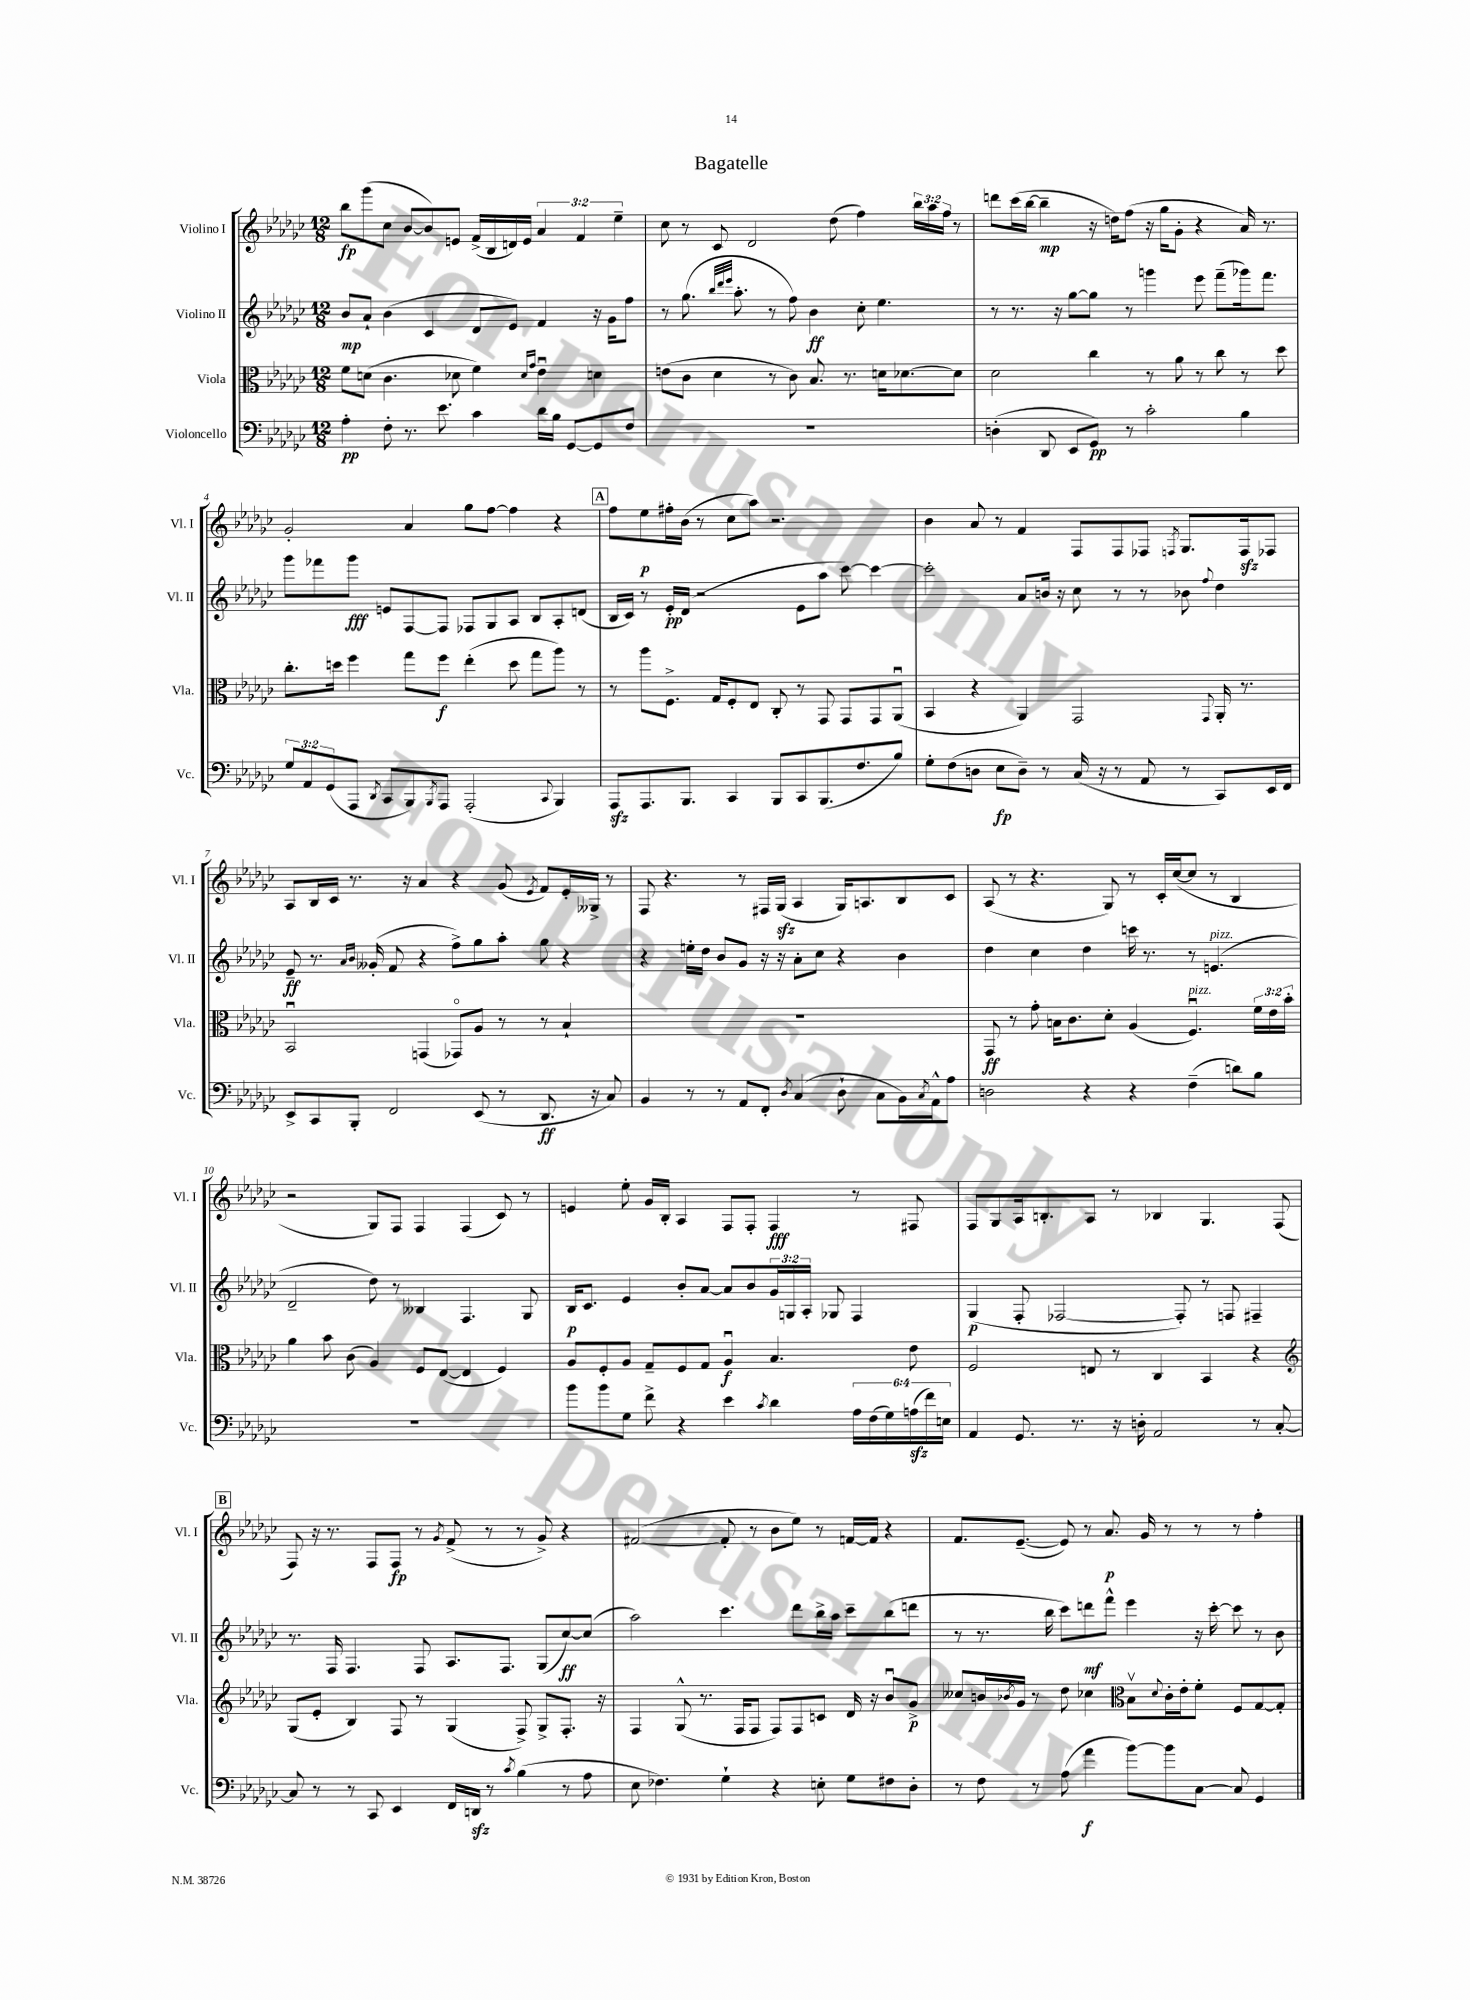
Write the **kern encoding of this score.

**kern	**dynam	**kern	**dynam	**kern	**dynam	**kern	**dynam
*part4	*part4	*part3	*part3	*part2	*part2	*part1	*part1
*staff4	*staff4	*staff3	*staff3	*staff2	*staff2	*staff1	*staff1
*I"Violoncello	*	*I"Viola	*	*I"Violino II	*	*I"Violino I	*
*I'Vc.	*	*I'Vla.	*	*I'Vl. II	*	*I'Vl. I	*
*clefF4	*	*clefC3	*	*clefG2	*	*clefG2	*
*k[b-e-a-d-g-c-]	*	*k[b-e-a-d-g-c-]	*	*k[b-e-a-d-g-c-]	*	*k[b-e-a-d-g-c-]	*
*M12/8	*	*M12/8	*	*M12/8	*	*M12/8	*
=1	=1	=1	=1	=1	=1	=1	=1
4A-'\	pp	8f\L	.	8b-/L	mp	8bb-\L	fp
.	.	(8dn\J	.	8a-`/J	.	(8ggg-\	.
8F'\	.	4.c-\	.	(4b-\	.	8cc-\J	.
8.r	.	.	.	.	.	[8b-/L	.
.	.	.	.	4c-/	.	8b-/])	.
8.e-\	.	.	.	.	.	.	.
.	.	8d-X\	.	.	.	8en/J	.
4c-\	.	4f\)	.	8d-/L	.	(16f^/LL	.
.	.	.	.	.	.	16B-/	.
.	.	.	.	8e-/J)	.	16dn/)	.
.	.	.	.	.	.	16e/JJ	.
.	.	16qqd-/LL	.	.	.	.	.
.	.	16qqg-/JJ	.	.	.	.	.
16d-\LL	.	4e-u\	.	4f/	.	6a-/	.
16B-\JJ	.	.	.	.	.	.	.
[8GG-/L	.	.	.	.	.	.	.
.	.	.	.	.	.	6f/	.
8GG-/]	.	4dn\	.	16r	.	.	.
.	.	.	.	16g-\KL	.	.	.
.	.	.	.	.	.	6ee-~\	.
8F/J	.	.	.	8ff\J	.	.	.
=2	=2	=2	=2	=2	=2	=2	=2
1.r	.	(8en\L	.	8r	.	8cc-\	.
.	.	8c-\J	.	(8.gg-\	.	8r	.
.	.	4d-\	.	.	.	8c-/	.
.	.	.	.	32qqbb-/LLL	.	.	.
.	.	.	.	32qqddd-/	.	.	.
.	.	.	.	32qqeee-/JJJ	.	.	.
.	.	.	.	8.aa-'\	.	.	.
.	.	.	.	.	.	2d-/	.
.	.	8r	.	8r	.	.	.
.	.	8c-\)	.	8ff\)	.	.	.
.	.	8.B-/	.	4b-\	ff	.	.
.	.	.	.	.	.	(8dd-\	.
.	.	8.r	.	.	.	.	.
.	.	.	.	8cc-'\	.	4ff\)	.
.	.	16dn\KL	.	4.ee-\	.	.	.
.	.	[8.d-X\	.	.	.	.	.
.	.	.	.	.	.	24bb-\LL	.
.	.	.	.	.	.	24aa-\	.
.	.	.	.	.	.	24ff\JJ	.
.	.	8d-\J]	.	.	.	8r	.
=3	=3	=3	=3	=3	=3	=3	=3
(4Dn'\	.	2d-\	.	8r	.	8dddn\L	.
.	.	.	.	8.r	.	(16ccc-\L	.
.	.	.	.	.	.	[16bb-\JJ	.
8DD-/	.	.	.	.	.	4bb-~\]	mp
.	.	.	.	16r	.	.	.
8EE-/L	.	.	.	[8gg-\L	.	.	.
8GG-/J)	pp	4cc-\	.	8gg-\J]	.	16r	.
.	.	.	.	.	.	16ddn\KL)	.
8r	.	.	.	8r	.	(8ff\J	.
2c-'\	.	8r	.	4gggn\	.	16r	.
.	.	.	.	.	.	16gg-\KL	.
.	.	8a-\	.	.	.	8g-'\J	.
.	.	8r	.	8eee-\	.	4r	.
.	.	8cc-\	.	(8fff~\L	.	.	.
4B-\	.	8r	.	16ggg-X\k)	.	16a-/)	.
.	.	.	.	8.fff\J	.	8.r	.
.	.	8dd-\	.	.	.	.	.
!!LO:LB:g=z
=4	=4	=4	=4	=4	=4	=4	=4
12G-/L	.	8.cc-'\L	.	8ggg-\L	.	2g-'/	.
12AA-/	.	.	.	.	.	.	.
.	.	.	.	8fff-X\	.	.	.
(12GG-/	.	.	.	.	.	.	.
.	.	16ddn\Jk	.	.	.	.	.
8AAA-/J	.	4ff\	.	8ggg-\J	fff	.	.
8qDD-/	.	.	.	.	.	.	.
8CC-/L	.	.	.	8en/L	.	.	.
8BBB-/)	.	8gg-\L	.	[8F/	.	4a-/	.
8qBBB-/	.	.	.	.	.	.	.
8AAA-/J	.	8ff\J	f	8F/J]	.	.	.
(2AAA-'/	.	(4ee-'\	.	8F-X/L	.	8gg-\L	.
.	.	.	.	8G-/	.	[8ff\J	.
.	.	8dd\	.	8A-/J	.	4ff\]	.
.	.	8gg-\L	.	8B-/L	.	.	.
8qqCC-/	.	.	.	.	.	.	.
4BBB-/)	.	8aa-\J)	.	8A-'/	.	4r	.
.	.	8r	.	(8dn/J	.	.	.
!!LO:REH:place=s1:t=A
=5	=5	=5	=5	=5	=5	=5	=5
8AAA-zz/L	.	8r	.	16B-/LL	.	8ff\L	.
.	.	.	.	16c-/JJ)	.	.	.
8.AAA-/	.	8aa-\L	.	8r	.	8ee-\	p
.	.	8.F^\J	.	16e-'/LL	pp	16ff#X'\L	.
8.BBB-/J	.	.	.	(16d-/JJ	.	(16b-\JJ	.
.	.	.	.	2r	.	8r	.
.	.	16G-/KL	.	.	.	.	.
4CC-/	.	8F'/	.	.	.	8cc-\L	.
.	.	8E-/J	.	.	.	8aa-\J)	.
8BBB-/L	.	8C-'/	.	.	.	2.r	.
8CC-/	.	8r	.	8e-\L	.	.	.
(8.BBB-/	.	8GG-/	.	8aa-\J	.	.	.
.	.	8GG-/L	.	[8ccc-\)	.	.	.
8.F/	.	.	.	.	.	.	.
.	.	8GG-/	.	4ccc-\_	.	.	.
8B-/J)	.	(8AA-u/J	.	.	.	.	.
=6	=6	=6	=6	=6	=6	=6	=6
8G-'\L	.	4BB-/	.	2ccc-'\]	.	4b-\	.
(8F\	.	.	.	.	.	.	.
8Dn\J	.	4r	.	.	.	8a-/	.
8E-\L	fp	.	.	.	.	8r	.
8D~\J)	.	4AA-/)	.	8a-/L	.	4f/	.
8r	.	.	.	16bn/Jk	.	.	.
.	.	.	.	16r	.	.	.
(16C-/	.	2GG-/	.	8cc-\	.	8F/L	.
16r	.	.	.	.	.	.	.
8r	.	.	.	8r	.	8F/	.
8AA-/	.	.	.	8r	.	8F-X/J	.
.	.	.	.	.	.	8qFn/	.
8r	.	.	.	8b-X\	.	8.G-/L	.
.	.	8qqGG-/	.	8qqff/	.	.	.
8CC-/L)	.	16AA-'/	.	4dd-\	.	.	.
.	.	8.r	.	.	.	16Fzz/k	.
16EE-/L	.	.	.	.	.	8F-X/J	.
16FF/JJ	.	.	.	.	.	.	.
!!LO:LB:g=z
=7	=7	=7	=7	=7	=7	=7	=7
8EE-^/L	.	2BB-u/	.	8e-~/	ff	8A-/L	.
8CC-/	.	.	.	8.r	.	16B-/L	.
.	.	.	.	.	.	16c-/JJ	.
8BBB-'/J	.	.	.	.	.	8.r	.
.	.	.	.	16qqa-/LL	.	.	.
.	.	.	.	16qqb-/JJ	.	.	.
.	.	.	.	(16g--X'/	.	.	.
2FF/	.	.	.	8f/	.	.	.
.	.	.	.	.	.	16r	.
.	.	(4GGn/	.	4r	.	4a-/	.
.	.	8GG-X/L)	.	8ff^\L)	.	4r	.
(8EE-/	.	8A-/J	.	8gg-\	.	.	.
8r	.	8r	.	8aa-'\J	.	(8g-/	.
.	.	.	.	.	.	8qe-/	.
8.DD-/	ff	8r	.	8gg-\	.	8f/L)	.
.	.	4B-`/	.	4r	.	16e-'/L	.
16r	.	.	.	.	.	16G--X^/JJ	.
8C-/)	.	.	.	.	.	8r	.
=8	=8	=8	=8	=8	=8	=8	=8
4BB-/	.	1.r	.	4r	.	8F/	.
.	.	.	.	.	.	4.r	.
8r	.	.	.	16een'\LL	.	.	.
.	.	.	.	16dd-\JJ	.	.	.
8r	.	.	.	8b-/L	.	.	.
8AA-/L	.	.	.	8g-/J	.	8r	.
8FF'/J	.	.	.	16r	.	16F#X/LL	.
.	.	.	.	16r	.	(16G-zz/JJ	.
8qD-/	.	.	.	.	.	.	.
(4C-/	.	.	.	8a-'\L	.	4A-/	.
.	.	.	.	8cc-\J	.	.	.
8D-`\	.	.	.	4r	.	16G-/KL)	.
.	.	.	.	.	.	8.An/	.
8C-\L	.	.	.	.	.	.	.
16BB-\L)	.	.	.	4b-\	.	8B-/	.
8qC-/	.	.	.	.	.	.	.
16AA-^^\J	.	.	.	.	.	.	.
8A-\J	.	.	.	.	.	8c-/J	.
=9	=9	=9	=9	=9	=9	=9	=9
2Dn\	.	8GG-/	ff	4dd-\	.	(8A-/	.
.	.	8r	.	.	.	8r	.
.	.	8g-'\	.	4cc-\	.	4.r	.
.	.	16Bn\KL	.	.	.	.	.
.	.	8.c-\	.	.	.	.	.
4r	.	.	.	4dd-\	.	.	.
.	.	8d-'\J	.	.	.	8G-/)	.
4r	.	(4A-/	.	16cccn\	.	8r	.
.	.	.	.	8.r	.	.	.
.	.	.	.	.	.	16c-'/LL	.
.	.	.	.	.	.	([16cc-/J	.
!	!	!LO:TX:a:i:t=pizz.	!	!	!	!	!
(4F~\	.	4.Fu/)	.	8r	.	8cc-/J]	.
!	!	!	!	!LO:TX:a:i:t=pizz.	!	!	!
.	.	.	.	(4.en/	.	8r	.
8dn\L)	.	.	.	.	.	4B-/	.
8B-\J	.	24f\LL	.	.	.	.	.
.	.	24e-\	.	.	.	.	.
.	.	24b-'\JJ	.	.	.	.	.
!!LO:LB:g=z
=10	=10	=10	=10	=10	=10	=10	=10
1.r	.	4a-\	.	2d-~/	.	2r	.
.	.	8b-\	.	.	.	.	.
.	.	(8c-\	.	.	.	.	.
.	.	4A-/)	.	8dd-\)	.	8G-/L)	.
.	.	.	.	8r	.	8F/J	.
.	.	8F/L	.	4B--X/	.	4F/	.
.	.	([8E-/J	.	.	.	.	.
.	.	4E-/]	.	4.F/	.	(4F/	.
.	.	4F/)	.	.	.	8c-/)	.
.	.	.	.	8G-/	.	8r	.
=11	=11	=11	=11	=11	=11	=11	=11
8b-\L	.	8A-/L	.	16B-/KL	p	4en/	.
.	.	.	.	8.c-/J	.	.	.
8b-\	.	8F'/	.	.	.	.	.
8G-\J	.	8A-/J	.	4e-/	.	8ee-'\	.
8f^\	.	8G-~/L	.	.	.	16g-/LL	.
.	.	.	.	.	.	16B-'/JJ	.
4r	.	8F/	.	8b-'/L	.	4A-/	.
.	.	8G-/J	.	[8a-/J	.	.	.
4e-\	.	4A-u/	f	8a-/L]	.	8F/L	.
.	.	.	.	8b-/	.	8F'/J	.
8qc-/	.	.	.	.	.	.	.
4d-\	.	4.B-/	.	24g-/L	.	4F/	fff
.	.	.	.	24Gn/	.	.	.
.	.	.	.	24A-'/JJ	.	.	.
.	.	.	.	8G-X/	.	.	.
24A-\LL	.	.	.	4F/	.	8r	.
(24F\	.	.	.	.	.	.	.
24G-\)	.	.	.	.	.	.	.
(24Anzz\	.	8e-\	.	.	.	8F#X/	.
24f\)	.	.	.	.	.	.	.
24En\JJ	.	.	.	.	.	.	.
=12	=12	=12	=12	=12	=12	=12	=12
4AA-/	.	2F/	.	(4G-/	p	8F/L	.
.	.	.	.	.	.	8G-/	.
8.GG-/	.	.	.	8F'/	.	16A-/k	.
.	.	.	.	.	.	8.Bn'/	.
.	.	.	.	[2F-X/	.	.	.
8.r	.	.	.	.	.	.	.
.	.	8En/	.	.	.	8A-/J	.
16r	.	8r	.	.	.	8r	.
16Dn'\	.	.	.	.	.	.	.
2AA-/	.	4C-/	.	.	.	4B-X/	.
.	.	.	.	8F-'/])	.	.	.
.	.	4BB-/	.	8r	.	4.G-/	.
.	.	.	.	8Fn/	.	.	.
8r	.	4r	.	4F#X~/	.	.	.
[8C-'/	.	.	.	.	.	(8F/	.
!!LO:LB:g=z
!!LO:REH:place=s1:t=B
=13	=13	=13	=13	=13	=13	=13	=13
*	*	*clefG2	*	*	*	*	*
8C-/]	.	(8G-/L	.	8.r	.	8F/)	.
8r	.	8e-'/J	.	.	.	16r	.
.	.	.	.	16F/	.	8.r	.
8r	.	4B-/)	.	4.F/	.	.	.
8CC-/	.	.	.	.	.	8F/L	.
4EE-/	.	8F/	.	.	.	8F/J	fp
.	.	8r	.	8F/	.	8r	.
.	.	.	.	.	.	8qg-/	.
16FF/LL	.	(4G-/	.	8.A-/L	.	(8f^/	.
16DDnzz/JJ	.	.	.	.	.	.	.
8r	.	.	.	.	.	8r	.
.	.	.	.	8.F/J	.	.	.
8qc-/	.	.	.	.	.	.	.
(4B-\	.	8F^/)	.	.	.	8r	.
.	.	8G-^/L	.	(8G-/L	.	8g-^/)	.
8r	.	8.F'/J	.	[8cc-/)	ff	4r	.
8A-\	.	.	.	(8cc-/J]	.	.	.
.	.	16r	.	.	.	.	.
=14	=14	=14	=14	=14	=14	=14	=14
8E-\	.	4F/	.	2aa-\)	.	([2f#X/	.
4.F-X\)	.	.	.	.	.	.	.
.	.	(8G-^^/	.	.	.	.	.
.	.	8.r	.	.	.	.	.
4G-`\	.	.	.	4.ccc-\	.	8f#'/]	.
.	.	16F/KL	.	.	.	.	.
.	.	8F/J	.	.	.	8r	.
4r	.	8F/L)	.	.	.	8b-\L	.
.	.	8F/	.	8ddd-\L	.	8ee-\J)	.
8En'\	.	8cn/J	.	16bb-^\L	.	8r	.
.	.	.	.	16aa-\JJ	.	.	.
8G-\L	.	16d-/	.	8ccc-~\L	.	[16fn/LL	.
.	.	16r	.	.	.	16f/JJ]	.
8F#X\	.	8b-u/L	.	(8bb-\	.	4r	.
8D-'\J	.	8g-^/J	p	8dddn\J	.	.	.
=15	=15	=15	=15	=15	=15	=15	=15
8r	.	8cc--X/L	.	8r	.	8.f/L	.
8F\	.	16bn/L	.	8.r	.	.	.
.	.	8qb-X/	.	.	.	.	.
.	.	16g-/JJ	.	.	.	([8.e-~/J	.
8r	.	8r	.	.	.	.	.
.	.	.	.	16bb-\	.	.	.
(8A-\	.	8dd-\	.	8ccc-\L)	.	8e-/])	.
4a-\	f	4cc-X\	.	8dddn\	mf	8r	.
.	.	.	.	8fff^^\J	.	8.a-/	p
*	*	*clefC3	*	*	*	*	*
[8b-\L)	.	8B-v\L	.	4eee-\	.	.	.
.	.	.	.	.	.	16g-/	.
.	.	8qqd-/	.	.	.	.	.
8b-\]	.	16c-'\L	.	.	.	8r	.
.	.	16e-'\J	.	.	.	.	.
[8C-\J	.	8f'\J	.	16r	.	8r	.
.	.	.	.	[16ccc-'\	.	.	.
8C-/]	.	8F/L	.	8ccc-\]	.	8r	.
4GG-/	.	[8G-/	.	8r	.	4ff'\	.
.	.	8G-'/J]	.	8b-\	.	.	.
==	==	==	==	==	==	==	==
*-	*-	*-	*-	*-	*-	*-	*-
